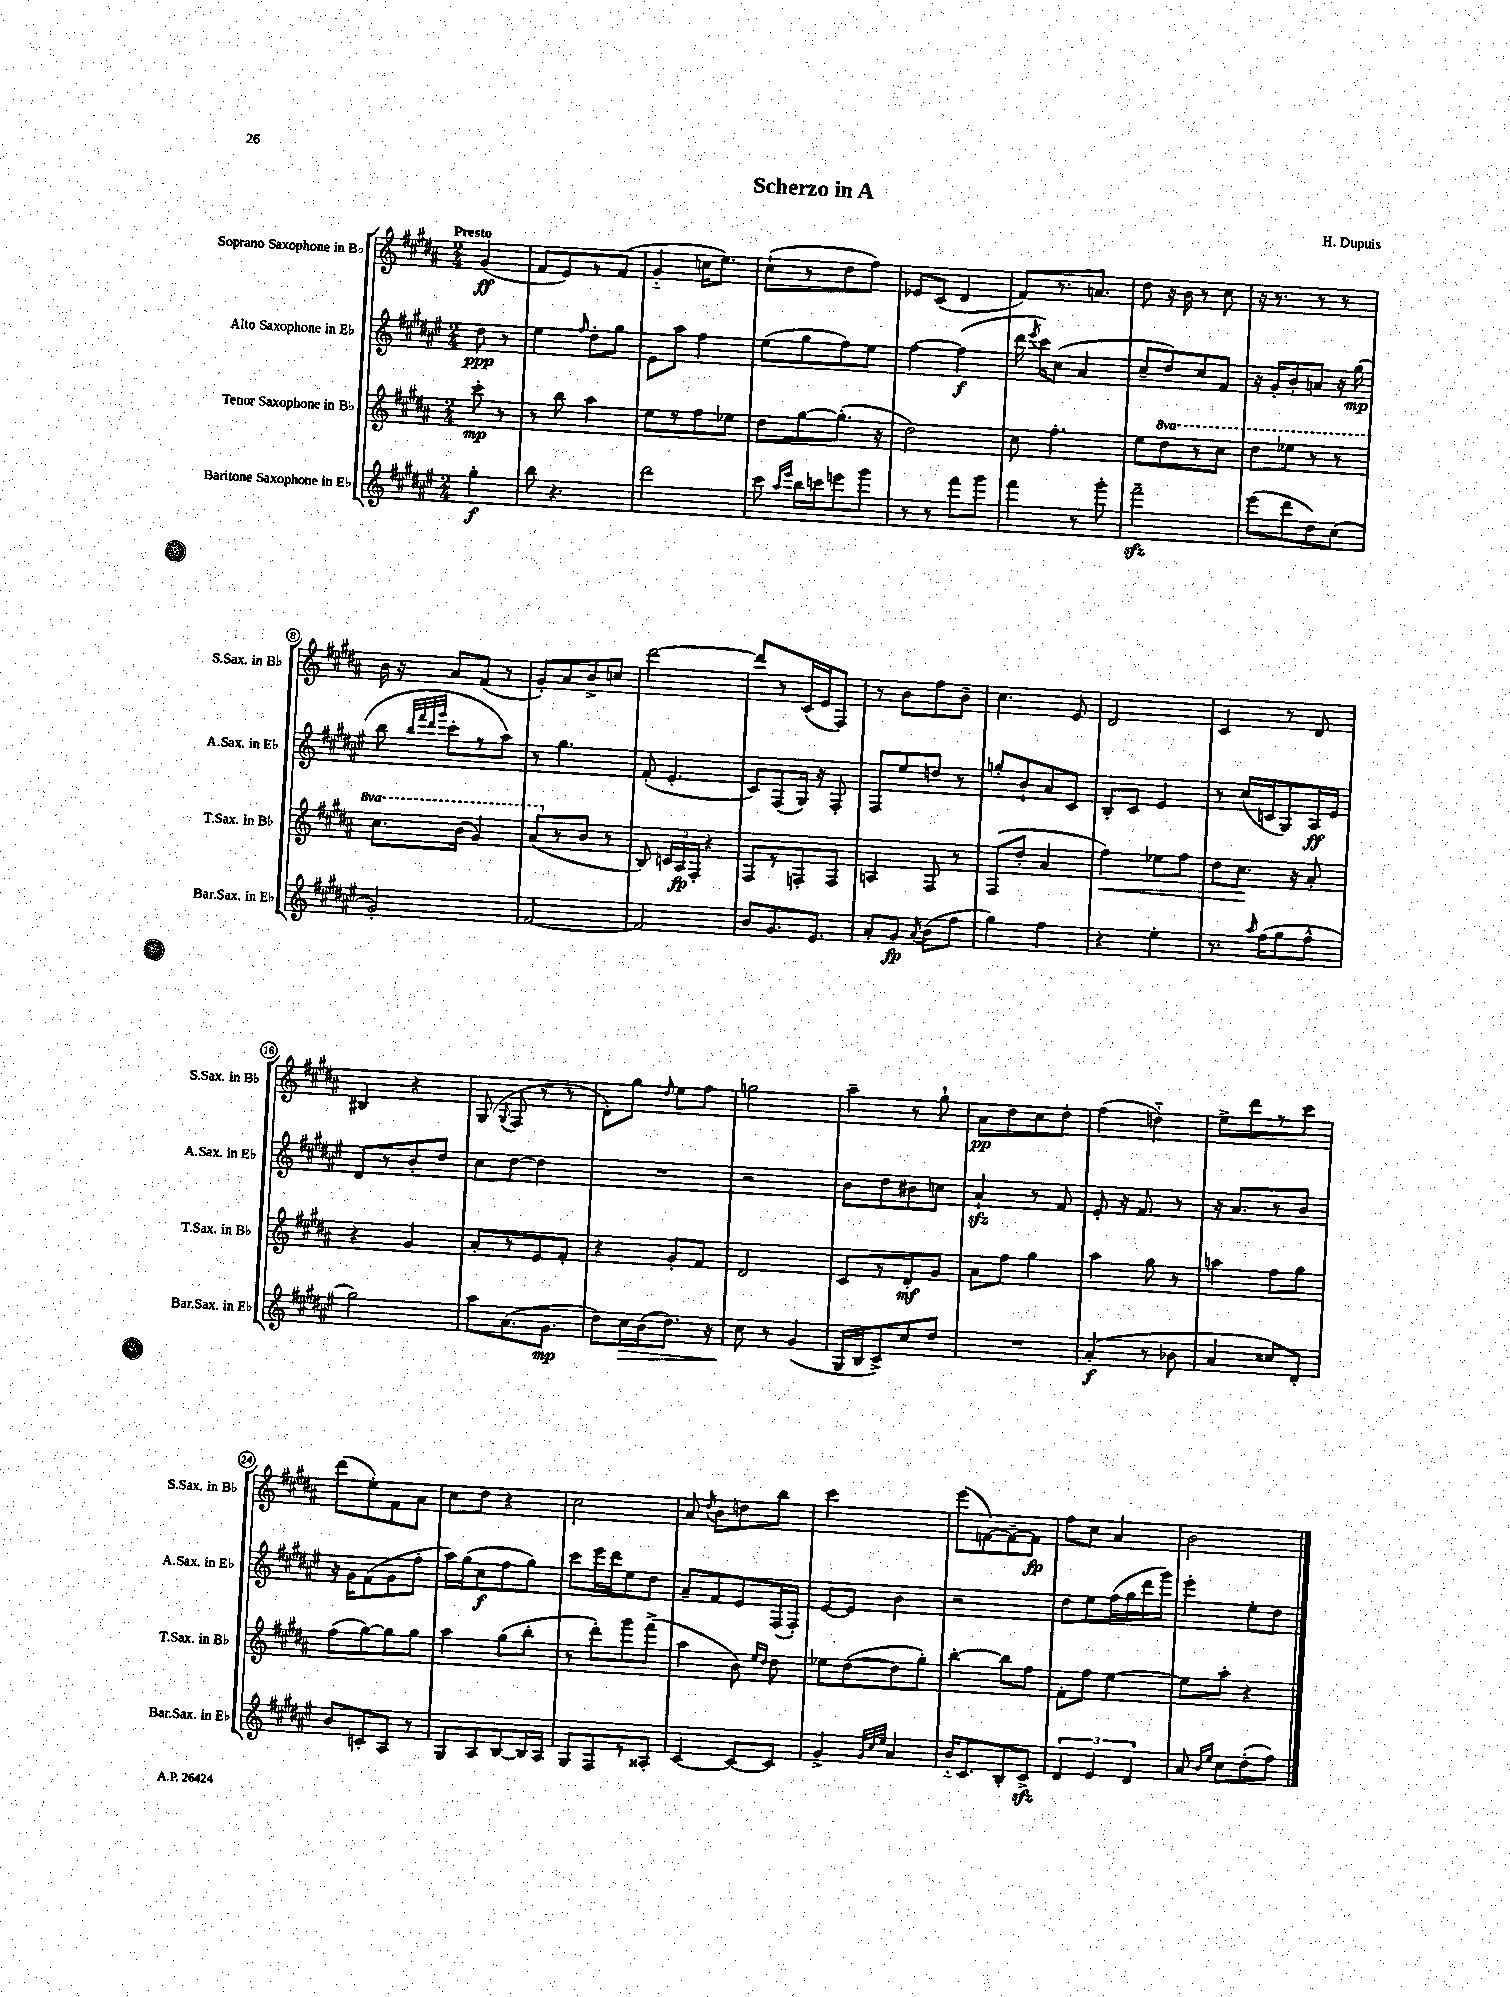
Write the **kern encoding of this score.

**kern	**kern	**kern	**kern
*staff4	*staff3	*staff2	*staff1
*clefG2	*clefG2	*clefG2	*clefG2
*k[f#c#g#d#a#e#]	*k[f#c#g#d#a#]	*k[f#c#g#d#a#e#]	*k[f#c#g#d#a#]
*M2/4	*M2/4	*M2/4	*M2/4
4gg#'	8ccc#'	8dd#	(4g#
.	8r	8r	.
=	=	=	=
8bb	8r	4ee#	8f#
4.r	8bb	.	8e)
.	.	16qqff#	.
.	4aa#	8dd#'	8r
.	.	8gg#	(8f#
=	=	=	=
2ddd#	8ee	8e#	4g#'~
.	8r	8aa#	.
.	8ff#	4ff#	16cc
.	.	.	8.ee)
.	8ee-	.	.
=	=	=	=
8ccc#	8dd#	(8ee#	(8cc#`
16qqaa#	.	.	.
16qqeee#	.	.	.
16bb	[8gg#	8gg#	8r
16ccc	.	.	.
8eee	(8.gg#']	8ff#)	8dd#
8ggg#	.	8ee#	8ff#)
.	16r	.	.
=	=	=	=
8r	2dd#)	[4ff#	8e-
8r	.	.	(8c#
8fff#	.	(4ff#]	4d#
8ggg#	.	.	.
=	=	=	=
4fff#	8cc#	16ddd#	8f#)
.	.	8qeee#	.
.	.	16ccc#)	.
.	4.ff#'	(8cc#	8.r
8r	.	4a#	.
.	.	.	8.a
8ggg#'	.	.	.
=	=	=	=
2fff#~	8ee	8cc#~	8dd#
.	8ddd#	8dd#)	16r
.	.	.	16b
.	8r	8cc#	8r
.	8ccc#	8f#	8cc#
=	=	=	=
(8eee#	8ddd#	16r	16r
.	.	16g#'	8.r
8ddd#	8eee-	8b'	.
8dd#)	8r	8a	8r
(8cc#	8r	16r	8r
.	.	(16gg#	.
=	=	=	=
2g#')	8.ccc#	8bb	16b
.	.	.	16r
.	.	32qqbb	.
.	.	32qqfff#	.
.	.	32qqddd#	.
.	.	32qqggg#	.
.	.	8ccc#'	8a#
.	(16bb	.	.
.	4gg#)	8r	(8f#
.	.	8aa#)	8r
=	=	=	=
[2f#	(8aa#	8r	8g#')
.	8r	4.gg#	8a#
.	8b	.	8b^
.	8r	.	8cc
=	=	=	=
2f#]	8B)	(8f#'	[2ddd#
.	24c	4.e#'	.
.	24A#	.	.
.	24F#'	.	.
.	4r	.	.
=	=	=	=
8b	8F#	8c#)	8ddd#]
8.g#	8r	(8F#	8r
.	8F'	16G#)	(16c#
8.e#	.	16r	16e
.	8F	8F#'	8F#)
=	=	=	=
8a#'	4A	8F#	8r
8g#	.	8ee#	8b
8qa#	.	.	.
(8b	8F#	8dd	8ff#
8ff#	8r	8r	8b~
=	=	=	=
4gg#)	(8F#	8gg'	4.cc#
.	8dd#'	8b`	.
4ff#	4a#	8a#	.
.	.	8c#	8e
=	=	=	=
4r	4ff#)	8B'	2d#
.	.	8c#	.
4ee#'	8ee-	4e#	.
.	8ff#	.	.
=	=	=	=
8.r	8dd#	8r	4c#
.	8.cc#	(16cc#	.
16qqaa#	.	.	.
(16ff#	.	16c	.
8gg#	.	8G#)	8r
.	16r	.	.
8ff#^^	8a#'	16A#	8d#
.	.	16e#	.
=	=	=	=
2gg#)	4r	8d#	4B#
.	.	8r	.
.	4g#	8b'	4r
.	.	8dd#	.
=	=	=	=
8aa#	8a#'	8cc#	(8G#
.	.	.	8qqG#
(8.a#	8r	[8dd#	8F#
.	8e	4dd#]	8r
8.g#	.	.	.
.	8f#'	.	8r
=	=	=	=
8dd#)	4r	2r	8d#')
16cc#	.	.	8gg#
(16b	.	.	.
.	.	.	16qqdd#
8.dd#)	8g#'	.	8ee
.	8f#	.	8ff#
16r	.	.	.
=	=	=	=
8cc#	2d#	2r	2gg
8r	.	.	.
(4g#	.	.	.
=	=	=	=
16G#	8c#	8b	4aa#~
16B	.	.	.
8c#^)	8r	8dd#	.
8cc#	8d#'	8b#	8r
8dd#	8g#	8cc	8gg#`
=	=	=	=
2r	8a#	4a#`	8a#
.	8ff#	.	8dd#
.	4gg#	8r	8cc#
.	.	8f#	8dd#'
=	=	=	=
(4a#'	4aa#	8e#'	(4ff#
.	.	16r	.
.	.	8.f#	.
8r	8gg#	.	4dd'~)
8b-	8r	8r	.
=	=	=	=
4a#	4aa	16r	8ee^
.	.	8.a#	.
.	.	.	8ddd#
8cc##)	8ff#	8r	8r
8d#'	8gg#	8b	8ccc#
=	=	=	=
8b	(8ff#	16r	(8ddd#
.	.	16g#	.
8c'	[8gg#)	(8f#	8ee')
8A#	8gg#]	8g#	8f#
8r	8gg#	8ff#'	8a#
=	=	=	=
8G#	4aa#	16aa#)	8cc#
.	.	(16gg#	.
8A#	.	8cc#	8dd#
[8B	(8gg#	8ff#	4r
16B]	8bb'	8gg#)	.
16A#	.	.	.
=	=	=	=
8G#	8r	8ccc#	2cc#
8F#	8ddd#')	16eee#	.
.	.	16ddd#	.
8r	8ggg#	8ee#	.
8A##'	(8fff#^	8dd#	.
=	=	=	=
[4c#	4aa#	8a#~	8a#
.	.	.	8qdd#
.	.	8f#	8b
8c#_	8b)	8e#	8dd
.	16qqee	.	.
.	16qqdd#	.	.
8c#]	8dd#	(16F#	8bb
.	.	16F#')	.
=	=	=	=
4g#^	8ee-	[8e#	2ccc#
.	([8dd#	8e#]	.
32qqg#	.	.	.
32qqcc#	.	.	.
32qqee#	.	.	.
4a#	8dd#]	4b	.
.	8gg#')	.	.
=	=	=	=
16b'~	[4bb'	2r	(8eee
8.c#	.	.	.
.	.	.	[8f)
8B'	8bb]	.	8f~_
8c#^	8ff#	.	8f]
=	=	=	=
6d#	8f#'	8dd#	8ff#
.	8ff#	8ee#	8cc#
6e#	.	.	.
.	[4ee	(16ff#	4a#
.	.	16gg#	.
6d#	.	.	.
.	.	16ddd#	.
.	.	16ggg#)	.
=	=	=	=
8a#	8ee]	4eee#'	2b
16qqb	.	.	.
16qqee#	.	.	.
8cc#	8aa#'	.	.
(8dd#'	4r	8ee#'	.
8ff#)	.	8dd#	.
==	==	==	==
*-	*-	*-	*-
